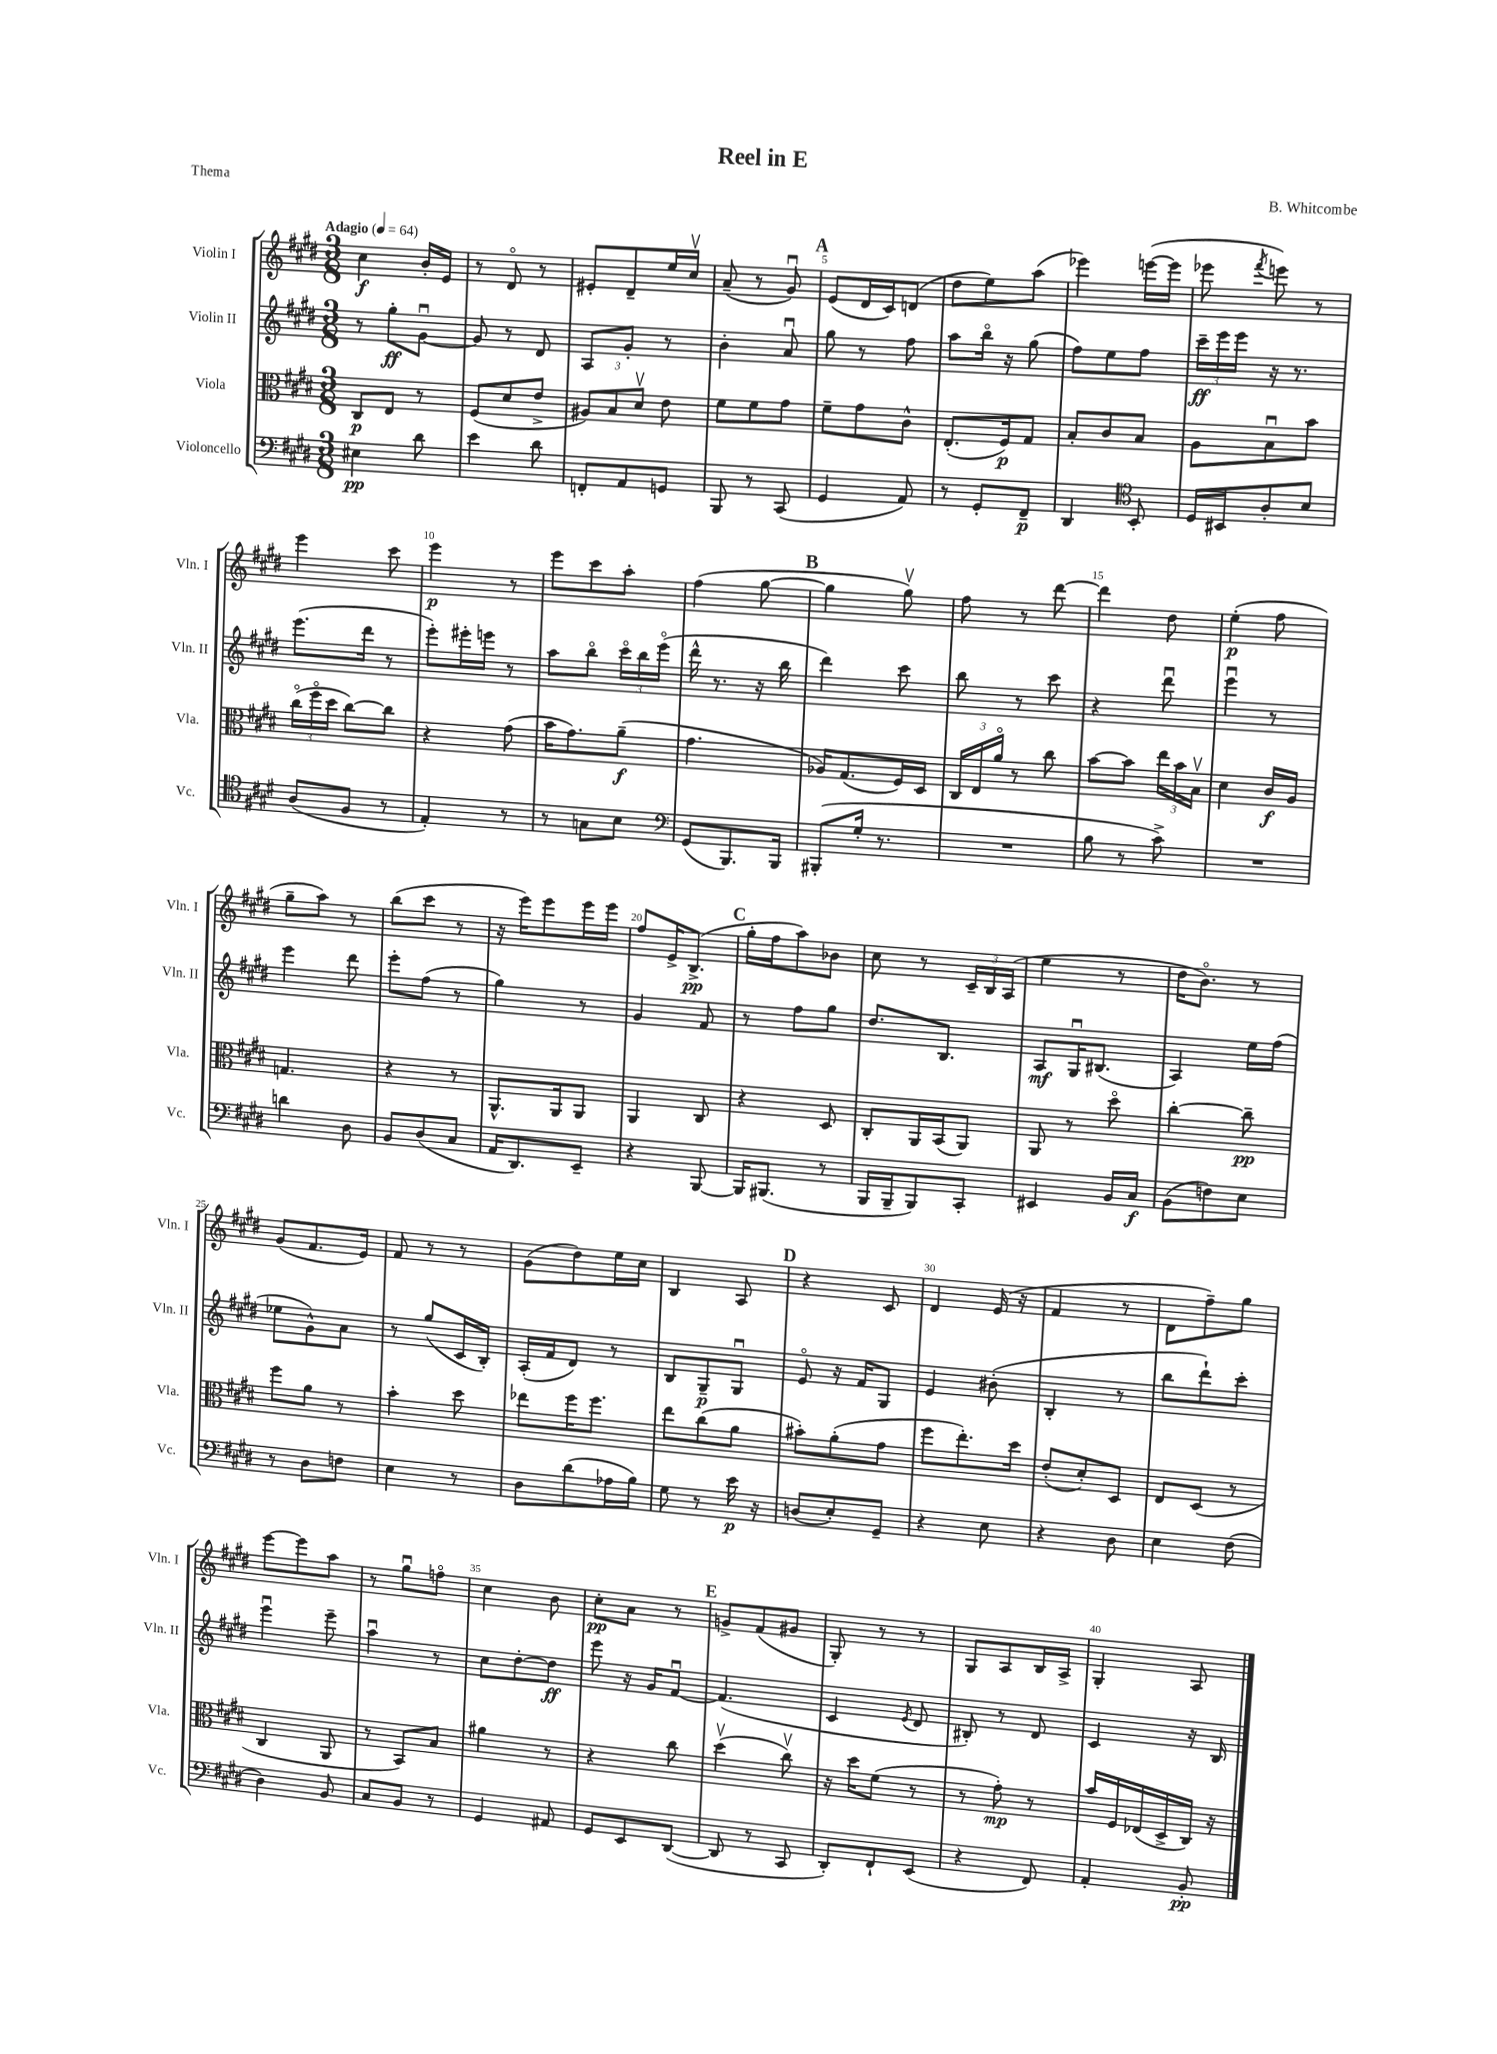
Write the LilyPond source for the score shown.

\header { title = "Reel in E" composer = "B. Whitcombe" piece = "Thema" }
<<
\new StaffGroup <<
\new Staff = "s0" \with { instrumentName = "Violin I" shortInstrumentName = "Vln. I" } {
    \clef treble \key e \major \numericTimeSignature \time 3/8 \tempo "Adagio" 4 = 64
    \autoBeamOff cis''4\f b'16[-. e'16] |
    r8 dis'8\flageolet r8 |
    eis'8[-. dis'8-- e''16 cis''16]\upbow |
    a'8--( r8 gis'8\downbow) |
    \mark \markup { \bold "A" } e'8[( dis'16 cis'16) d'8]( |
    dis''8[ e''8) a''8]( |
    ees'''4) e'''16[~( e'''16] |
    ees'''8 \acciaccatura { fis'''8 } e'''8) r8 |
    e'''4 cis'''8 |
    e'''4\p r8 |
    e'''8[ cis'''8 a''8]-. |
    fis''4( gis''8~ |
    \mark \markup { \bold "B" } gis''4 gis''8\upbow) |
    fis''8 r8 dis'''8~ |
    dis'''4 dis''8 |
    e''4-.\p( fis''8 |
    gis''8[-- a''8]) r8 |
    b''8[( cis'''8] r8 |
    r16 e'''16[) e'''8 e'''16 e'''16] |
    fis''8[ e'16-> b8.]->\pp( |
    \mark \markup { \bold "C" } gis''16[-. fis''16 a''8) bes'8] |
    cis''8 r8 \tuplet 3/2 { cis'16[-- b16 a16]( } |
    e''4 r8 |
    dis''16[ b'8.]\flageolet) r8 |
    gis'8[( fis'8. e'16]) |
    fis'8 r8 r8 |
    gis'8[( dis''8) e''16 cis''16] |
    b4 a8 |
    \mark \markup { \bold "D" } r4 cis'8 |
    dis'4 e'16( r16 |
    fis'4 r8 |
    dis'8[ fis''8--) gis''8] |
    e'''8[~ e'''8 a''8] |
    r8 gis''8[\downbow f''8]\flageolet |
    cis''4 b'8 |
    cis''8[-.\pp a'8] r8 |
    \mark \markup { \bold "E" } g'8[-> fis'8( gis'8] |
    gis8-.) r8 r8 |
    gis8[ a8 b16 a16]-> |
    gis4-. a8 \bar "|." |
}
\new Staff = "s1" \with { instrumentName = "Violin II" shortInstrumentName = "Vln. II" } {
    \clef treble \key e \major \numericTimeSignature \time 3/8
    \autoBeamOff r8 gis''8[-.\ff gis'8]~\downbow |
    gis'8 r8 dis'8 |
    a8[ gis'8]-. r8 |
    b'4-. a'8\downbow |
    \mark \markup { \bold "A" } gis''8 r8 fis''8 |
    a''8[ b''16]\flageolet r16 gis''8( |
    fis''8[) e''8 fis''8] |
    \tuplet 3/2 { cis'''16[--\ff e'''16 e'''16] } r16 r8. |
    e'''8.[( dis'''16] r8 |
    e'''8[-.) eis'''16-. e'''16] r8 |
    a''8[ b''8]\flageolet \tuplet 3/2 { cis'''16[\flageolet b''16 e'''16]\flageolet( } |
    dis'''16-^ r8. r16 b''16 |
    \mark \markup { \bold "B" } dis'''4) cis'''8 |
    b''8 r8 cis'''8 |
    r4 dis'''8\downbow |
    e'''4\downbow r8 |
    e'''4 dis'''8 |
    e'''8[-. fis''8]( r8 |
    gis''4) r8 |
    gis'4 fis'8 |
    \mark \markup { \bold "C" } r8 fis''8[ gis''8] |
    dis''8.[ b8.] |
    a8[\mf gis16\downbow bis8.]( |
    a4) e''16[ fis''16]( |
    ees''8[ gis'8-^) a'8] |
    r8 gis''8[( cis'16 b16]-.) |
    a16[-.( fis'16 dis'8]) r8 |
    b8[ gis8--\p gis8]\downbow |
    \mark \markup { \bold "D" } e'8\flageolet r16 fis'16[ gis8] |
    e'4 bis'8-.( |
    b4-. r8 |
    b''8[ dis'''8-!) cis'''8]-. |
    e'''4\downbow e'''8-- |
    a''4\downbow r8 |
    cis''8[ dis''8~-. dis''8]\ff |
    e'''8 r16 gis'16[ fis'8]~\downbow |
    \mark \markup { \bold "E" } fis'4.( |
    cis'4 \acciaccatura { e'8 } dis'8 |
    bis8-.) r8 dis'8 |
    cis'4 r16 b16 \bar "|." |
}
\new Staff = "s2" \with { instrumentName = "Viola" shortInstrumentName = "Vla." } {
    \clef alto \key e \major \numericTimeSignature \time 3/8
    \autoBeamOff cis8[\p e8] r8 |
    fis8[( dis'8 e'8]-> |
    \tuplet 3/2 { ais8[) b8 dis'8]\upbow } e'8 |
    fis'8[ fis'8 gis'8] |
    \mark \markup { \bold "A" } fis'8[-- gis'8 cis'8]-^ |
    e8.[-.( fis16\p) gis8] |
    b8[-. cis'8 b8] |
    a8[ b8\downbow b'8] |
    \tuplet 3/2 { cis''16[\flageolet( fis''16\flageolet dis''16] } cis''8[~) cis''8] |
    r4 gis'8( |
    b'16[ gis'8.) a'8]--\f( |
    gis'4. |
    \mark \markup { \bold "B" } aes16[) gis8.( fis16) dis16] |
    \tuplet 3/2 { cis16[ e16 a'16]\flageolet } r8 cis''8 |
    b'8[~ b'8] \tuplet 3/2 { e''16[ b'16 b16]\upbow } |
    dis'4 cis'16[\f a16] |
    g4. |
    r4 r8 |
    a,8.[-^ a,16 a,8] |
    a,4 cis8 |
    \mark \markup { \bold "C" } r4 dis8 |
    cis8[-. a,16 b,16( a,8]) |
    a,8 r8 dis''8\flageolet |
    cis''4~-. cis''8--\pp |
    fis''8[ a'8] r8 |
    b'4-. dis''8 |
    ees''8[ fis''16 fis''8.] |
    e''8[ cis''8( a'8] |
    \mark \markup { \bold "D" } bis'8[-.) a'8-.( gis'8] |
    fis''8[ e''8.-.) dis''16] |
    e'8[-.( dis'8-.) dis8] |
    e8[ dis8]( r8 |
    cis4 a,8 |
    r8 b,8[) b8] |
    ais'4 r8 |
    r4 cis''8 |
    \mark \markup { \bold "E" } dis''4\upbow( cis''8\upbow) |
    r16 dis''16[ fis'8]( r8 |
    r8 gis'8-.\mp) r8 |
    b'16[ fis16 ees16( dis16-> cis16]) r16 \bar "|." |
}
\new Staff = "s3" \with { instrumentName = "Violoncello" shortInstrumentName = "Vc." } {
    \clef bass \key e \major \numericTimeSignature \time 3/8
    \autoBeamOff eis4\pp dis'8 |
    e'4 dis'8 |
    f,8[-. a,8 g,8] |
    b,,8 r8 cis,8( |
    \mark \markup { \bold "A" } gis,4 a,8) |
    r8 gis,8[-. fis,8]--\p |
    dis,4 \clef tenor b,8-. |
    dis16[ bis,16 a8-. b8] |
    a8[( fis8] r8 |
    e4-.) r8 |
    r8 g8[ b8] |
    \clef bass gis,8[( b,,8.) b,,16] |
    \mark \markup { \bold "B" } bis,,8[-.( gis16]-. r8. |
    R4. |
    b8 r8 cis'8->) |
    R4. |
    d'4 dis8 |
    b,8[ dis8( cis8] |
    a,16[ dis,8.) e,8]-- |
    r4 b,,8~ |
    \mark \markup { \bold "C" } b,,16[ bis,,8.]( r8 |
    b,,16[ b,,16-- b,,8) cis,8]-. |
    eis,4 b,16[ cis16]\f |
    b,8[( f8) e8] |
    r8 dis8[ f8] |
    e4 r8 |
    dis8[ dis'8( aes16 b16]) |
    gis8 r8 e'16\p r16 |
    \mark \markup { \bold "D" } d8[( e8-.) gis,8]-- |
    r4 e8 |
    r4 dis8 |
    e4 fis8( |
    dis4) b,8 |
    cis8[ b,8] r8 |
    gis,4 ais,8 |
    gis,8[ e,8 dis,8]~( |
    \mark \markup { \bold "E" } dis,8 r8 cis,8 |
    dis,8[-.) fis,8-! e,8]( |
    r4 fis,8) |
    a,4-. b,8-.\pp \bar "|." |
}
>>
>>
\layout { \context { \Score \override BarNumber.break-visibility = ##(#f #t #t) barNumberVisibility = #(every-nth-bar-number-visible 5) } }
